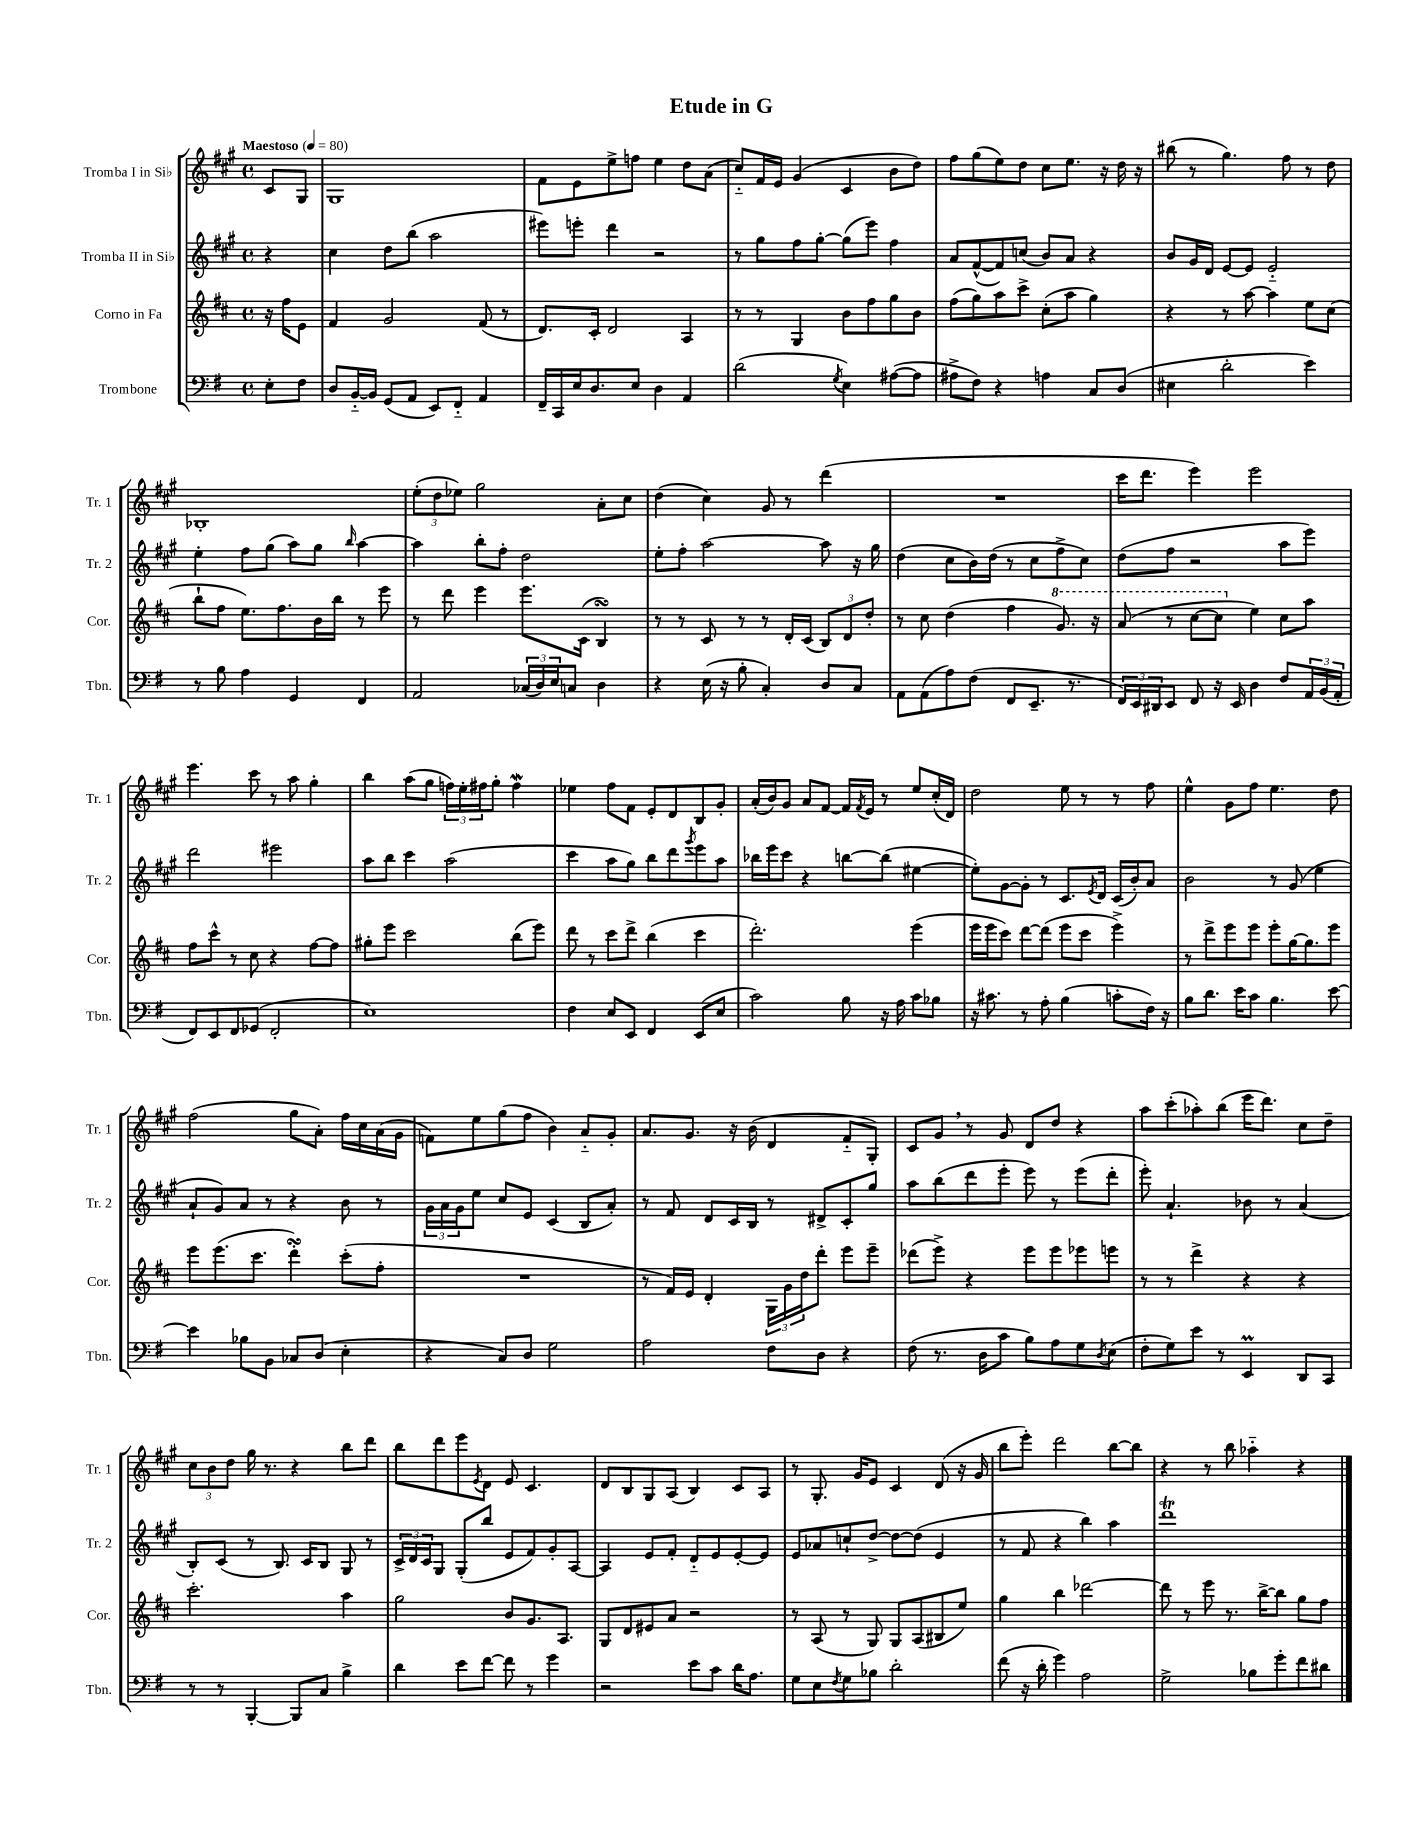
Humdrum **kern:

**kern	**kern	**kern	**kern
*part4	*part3	*part2	*part1
*staff4	*staff3	*staff2	*staff1
*I"Trombone	*I"Corno in Fa	*I"Tromba II in Si♭	*I"Tromba I in Si♭
*I'Tbn.	*I'Cor.	*I'Tr. 2	*I'Tr. 1
*clefF4	*clefG2	*clefG2	*clefG2
*k[f#]	*k[f#c#]	*k[f#c#g#]	*k[f#c#g#]
*M4/4	*M4/4	*M4/4	*M4/4
*met(c)	*met(c)	*met(c)	*met(c)
*MM80	*MM80	*MM80	*MM80
=	=	=	=
!	!	!	!LO:TX:a:B:t=Maestoso
8E'\L	16r	4r	8c#/L
.	16ff#\KL	.	.
8F#\J	8e\J	.	8G#/J
=1	=1	=1	=1
8D/L	4f#/	4cc#\	1G#
[16BB/L	.	.	.
16BB/JJ]	.	.	.
(8GG/L	2g/	8dd\L	.
8AA/J	.	(8bb\J	.
8EE/L)	.	2aa\	.
8FF#/J	.	.	.
4AA/	(8f#/	.	.
.	8r	.	.
=2	=2	=2	=2
16FF#~/LL	8.d/L)	8eee#X\L)	8f#\L
16CC/	.	.	.
16E/J	.	8eeen'\J	8e\
8.D/	16c#'/Jk	.	.
.	2d/	4ddd\	8ee^\
8E/J	.	.	8ffn\J
4D\	.	2r	4ee\
4AA/	4A/	.	8dd\L
.	.	.	(8a\J
=3	=3	=3	=3
(2d\	8r	8r	8cc#/L)
.	8r	8gg#\L	16f#/L
.	.	.	16e/JJ
.	4G/	8ff#\	(4g#/
.	.	[8gg#'\J	.
8qG/	.	.	.
4E\)	8b\L	(8gg#\L]	4c#/
.	8ff#\	8eee\J)	.
([8A#X\L	8gg\	4ff#\	8b\L
8A#\J]	8b\J	.	8dd\J)
=4	=4	=4	=4
8A#X^\L	(8ff#\L	8a/L	8ff#\L
8F#\J)	8gg\)	([8f#^^/	(8gg#\
4r	8aa\	8f#/])	8ee\)
.	8ccc#^\J	(8ccn/J	8dd\J
4An\	(8cc#'\L	8b/L)	8cc#\L
.	8aa\J	8a/J	8.ee\J
8C/L	4gg\)	4r	.
.	.	.	16r
(8D/J	.	.	16dd\
.	.	.	16r
=5	=5	=5	=5
4E#X\	4r	8b/L	(8bb#X\
.	.	16g#/L	8r
.	.	16d/JJ	.
2d'\	8r	[8e/L	4.gg#\)
.	[8aa\	8e/J]	.
.	4aa\]	2e/	.
.	.	.	8ff#\
4e\)	8ee\L	.	8r
.	(8cc#\J	.	8dd\
!!LO:LB:g=z
=6	=6	=6	=6
8r	8bb`\L	4ee'\	1B-X'
8B\	8ff#\J	.	.
4A\	8.ee\L)	8ff#\L	.
.	.	(8gg#\J	.
.	8.ff#\	.	.
4GG/	.	8aa\L)	.
.	16b\L	8gg#\J	.
.	16bb\JJ	.	.
.	.	16qqbb/	.
4FF#/	8r	[4aa\	.
.	8eee\	.	.
=7	=7	=7	=7
2AA/	8r	4aa\]	(12ee'\L
.	.	.	12dd\
.	8ddd\	.	.
.	.	.	12ee-X\J)
.	4eee\	8bb'\L	2gg#\
.	.	8ff#'\J	.
(24C-X/LL	8.eee\L	2dd\	.
24D/)	.	.	.
24E/J	.	.	.
8Cn/J	.	.	.
.	(16c#\Jk	.	.
4D\	4BsSSS/)	.	8a'\L
.	.	.	8cc#\J
=8	=8	=8	=8
4r	8r	8ee'\L	(4dd\
.	8r	8ff#'\J	.
(16E\	8c#/	[2aa\	4cc#\)
16r	.	.	.
8B'\	8r	.	.
4C'/)	8r	.	8g#/
.	16d'/LL	.	8r
.	(16c#/JJ	.	.
8D/L	12B/L)	8aa\]	(4ddd\
.	12d/	.	.
8C/J	.	16r	.
.	12dd'/J	.	.
.	.	16gg#\	.
=9	=9	=9	=9
8AA\L	8r	(4dd\	1r
(8AA\	8cc#\	.	.
8A\)	(4dd\	8cc#\L	.
(8F#\J	.	16b\L)	.
.	.	(16dd\JJ	.
8FF#/L	4ff#\	8r	.
8.EE~/J	.	8cc#\L	.
*	*8va	*	*
.	8.gg/)	8ff#^\	.
8.r	.	.	.
.	.	8cc#\J)	.
.	16r	.	.
=10	=10	=10	=10
24FF#/LL)	(8aa/	(8dd\L	16ccc#\KL
24EE/	.	.	.
.	.	.	8.ddd\J
24DD#X/J	.	.	.
8EE/J	8r	8ff#\J	.
8FF#/	[8ccc#\L	2r	4eee\)
16r	8ccc#\J]	.	.
16EE/	.	.	.
*	*X8va	*	*
4D\	4ee\)	.	2eee\
8F#/L	8cc#\L	8aa\L	.
24AA/L	8aa\J	8eee\J)	.
(24BB/	.	.	.
24AA'/JJ	.	.	.
!!LO:LB:g=z
=11	=11	=11	=11
8FF#/L)	8ff#\L	2ddd\	4.eee\
8EE/	8ccc#^^\J	.	.
8FF#/	8r	.	.
(8GG-X/J	8cc#\	.	8ccc#\
2FF#'/	4r	2eee#X\	8r
.	.	.	8aa\
.	[8ff#\L	.	4gg#'\
.	8ff#\J]	.	.
=12	=12	=12	=12
1E)	8gg#X'\L	8aa\L	4bb\
.	8eee\J	8bb\J	.
.	2ccc#\	4ccc#\	(8aa\L
.	.	.	8gg#\J
.	.	(2aa\	24ffn\LL)
.	.	.	24ee'\
.	.	.	24ff#X\J
.	.	.	8gg#'\J
.	(8bb\L	.	4ff#W\
.	8eee\J)	.	.
=13	=13	=13	=13
4F#\	8ddd\	4ccc#\	4ee-X\
.	8r	.	.
8E/L	8ccc#\L	8aa\L	8ff#\L
8EE/J	8ddd^\J	8gg#\J)	8f#\J
4FF#/	(4bb\	8bb\L	8e'/L
.	.	8ddd\	8d/
.	.	8qggg#/	.
(8EE/L	4ccc#\	8eee\	8B/
8E/J	.	8aa\J	8g#'/J
=14	=14	=14	=14
2c\)	2.ddd'\)	16bb-X\LL	(16a'/LL
.	.	16eee\J	16b/J)
.	.	8ccc#\J	8g#/J
.	.	4r	8a/L
.	.	.	[8f#/J
8B\	.	[8bbn\L	16f#/LL]
.	.	.	8qf#/
.	.	.	16e/JJ
16r	.	(8bb\J]	8r
16A\	.	.	.
8c\L	(4eee\	[4ee#X\	8ee/L
8B-X\J	.	.	(16cc#'/L
.	.	.	16d/JJ)
=15	=15	=15	=15
16r	16eee\LL	8ee#'\L])	2dd\
8.c#X\	16eee\J	.	.
.	8ccc#\J)	[8g#\	.
8r	[8ddd\L	8g#'\J]	.
8A'\	(8ddd\J]	8r	.
(4B\	8eee\L	8.c#/L	8ee\
.	8ccc#\J	.	8r
.	.	8qe/	.
.	.	16d/Jk	.
8cn'\L	4eee^\)	(16c#/LL	8r
.	.	16b'/J)	.
16F#\Jk)	.	8a/J	8ff#\
16r	.	.	.
=16	=16	=16	=16
8B\L	8r	2b\	4ee^^\
8.d\J	8ddd^\L	.	.
.	8eee\	.	8g#\L
16e\KL	.	.	.
8c\J	8eee\J	.	8ff#\J
4.B\	8eee'\L	8r	4.ee\
.	[16gg\K	(8g#/	.
.	8.gg\]	.	.
.	.	4ee\	.
[8e\	8eee\J	.	8dd\
!!LO:LB:g=z
=17	=17	=17	=17
4e\]	8eee\L	8a`/L	(2ff#\
.	(8.eee\	8g#/)	.
8B-X\L	.	8a/J	.
.	8.ccc#\J	.	.
8BB\J	.	8r	.
8C-X/L	4dddsSSs'\)	4r	8gg#\L
(8D/J	.	.	8a'\J)
4E'\	(8ccc#'\L	8b\	16ff#\LL
.	.	.	16cc#\
.	8ff#'\J	8r	(16a\
.	.	.	16g#\JJ
=18	=18	=18	=18
4r	1r	24g#\LL	8fn\L)
.	.	24a\	.
.	.	24g#\J	.
.	.	8ee\J	8ee\
8C/L)	.	8cc#/L	(8gg#\
8D/J	.	8e/J	8ff#\J
2G\	.	(4c#/	4b\)
.	.	8B/L	8a/L
.	.	8a'/J)	8g#'/J
=19	=19	=19	=19
2A\	8r	8r	8.a/L
.	16f#/LL)	8f#/	.
.	16e/JJ	.	8.g#/J
.	4d'/	8d/L	.
.	.	16c#/L	16r
.	.	16B/JJ	(16b\
8F#\L	24G\LL	8r	4d/
.	24g\	.	.
.	24dd\J	.	.
8D\J	8ddd'\J	8d#X^/L	.
4r	8eee\L	8c#'/	8f#/L
.	8eee~\J	8gg#/J	8G#'/J)
=20	=20	=20	=20
(8F#\	(8ddd-X\L	8aa\L	8c#/L
8.r	8eee^\J)	(8bb\	8g#,/J
.	4r	8ddd\	8r
16D\KL	.	.	.
8c\J	.	8eee'\J	8g#/
8B\L)	8eee\L	8eee\)	8d/L
8A\	8eee\	8r	8dd/J
8G\	8eee-X\	(8eee\L	4r
8qD/	.	.	.
(8E\J	8eeen\J	8ddd'\J	.
=21	=21	=21	=21
8F#'\L	8r	8eee'\)	8aa\L
8G\)	8r	4.a`/	(8ccc#'\
8e\J	4ddd^\	.	8aa-X'\)
8r	.	.	(8bb\J
4EEM/	4r	8b-X\	16eee\KL
.	.	.	8.ddd\J)
.	.	8r	.
8DD/L	4r	(4a/	8cc#\L
8CC/J	.	.	8dd~\J
!!LO:LB:g=z
=22	=22	=22	=22
8r	2.ccc#'\	8B'/L)	12cc#\L
.	.	.	12b\
8r	.	(8c#/J	.
.	.	.	12dd\J
[4BBB'/	.	8r	16gg#\
.	.	.	8.r
.	.	8.B/)	.
8BBB/L]	.	.	4r
.	.	16c#/KL	.
8C/J	.	8B/J	.
4B^\	4aa\	8G#/	8bb\L
.	.	8r	8ddd\J
=23	=23	=23	=23
4d\	2gg\	24c#^/LL	8bb\L
.	.	24d/	.
.	.	24c#/J	.
.	.	8G#/J	8ddd\
8e\L	.	(8G#'/L	8eee\
.	.	.	8qe/
[8f#\J	.	8bb/J	8d\J
8f#\]	8b/L	8e/L	8e/
8r	8.g/	8f#/)	4.c#/
4g\	.	8g#'/	.
.	8.A/J	.	.
.	.	[8A/J	.
=24	=24	=24	=24
2r	8G/L	4A/]	8d/L
.	8d/	.	8B/
.	8e#X/	8e/L	8G#/
.	8a/J	8f#'/J	(8A/J
8e\L	2r	8d/L	4B/)
8c\J	.	8e/	.
16d\KL	.	[8e'/	8c#/L
8.A\J	.	.	.
.	.	8e/J]	8A/J
=25	=25	=25	=25
8G\L	8r	8e/L	8r
8E\	(8A/	8a-X/	8.G#'/
8qF#/	.	.	.
8G\	8r	8ccn`/	.
.	.	.	16g#/KL
8B-X\J	8G/)	[8dd^/J	8e/J
2d'\	8G/L	8dd\L_	4c#/
.	(8A/	(8dd\J]	.
.	8B#X/	4e/	(8d/
.	8ee/J)	.	16r
.	.	.	16g#/
=26	=26	=26	=26
(8f#\	4gg\	8r	8bb\L
16r	.	8f#/	8eee'\J)
16d'\	.	.	.
4g\)	4bb\	4r	2ddd\
2A\	[2ddd-X\	4bb\)	.
.	.	4aa\	[8bb\L
.	.	.	8bb\J]
=27	=27	=27	=27
2G^\	8ddd-\]	1dddT	4r
.	8r	.	.
.	8eee\	.	8r
.	8.r	.	8bb\
8B-X\L	.	.	4aa-X\
.	[16bb^\KL	.	.
8g'\	8bb\J]	.	.
8f#\	8gg\L	.	4r
8d#X\J	8ff#\J	.	.
==	==	==	==
*-	*-	*-	*-
